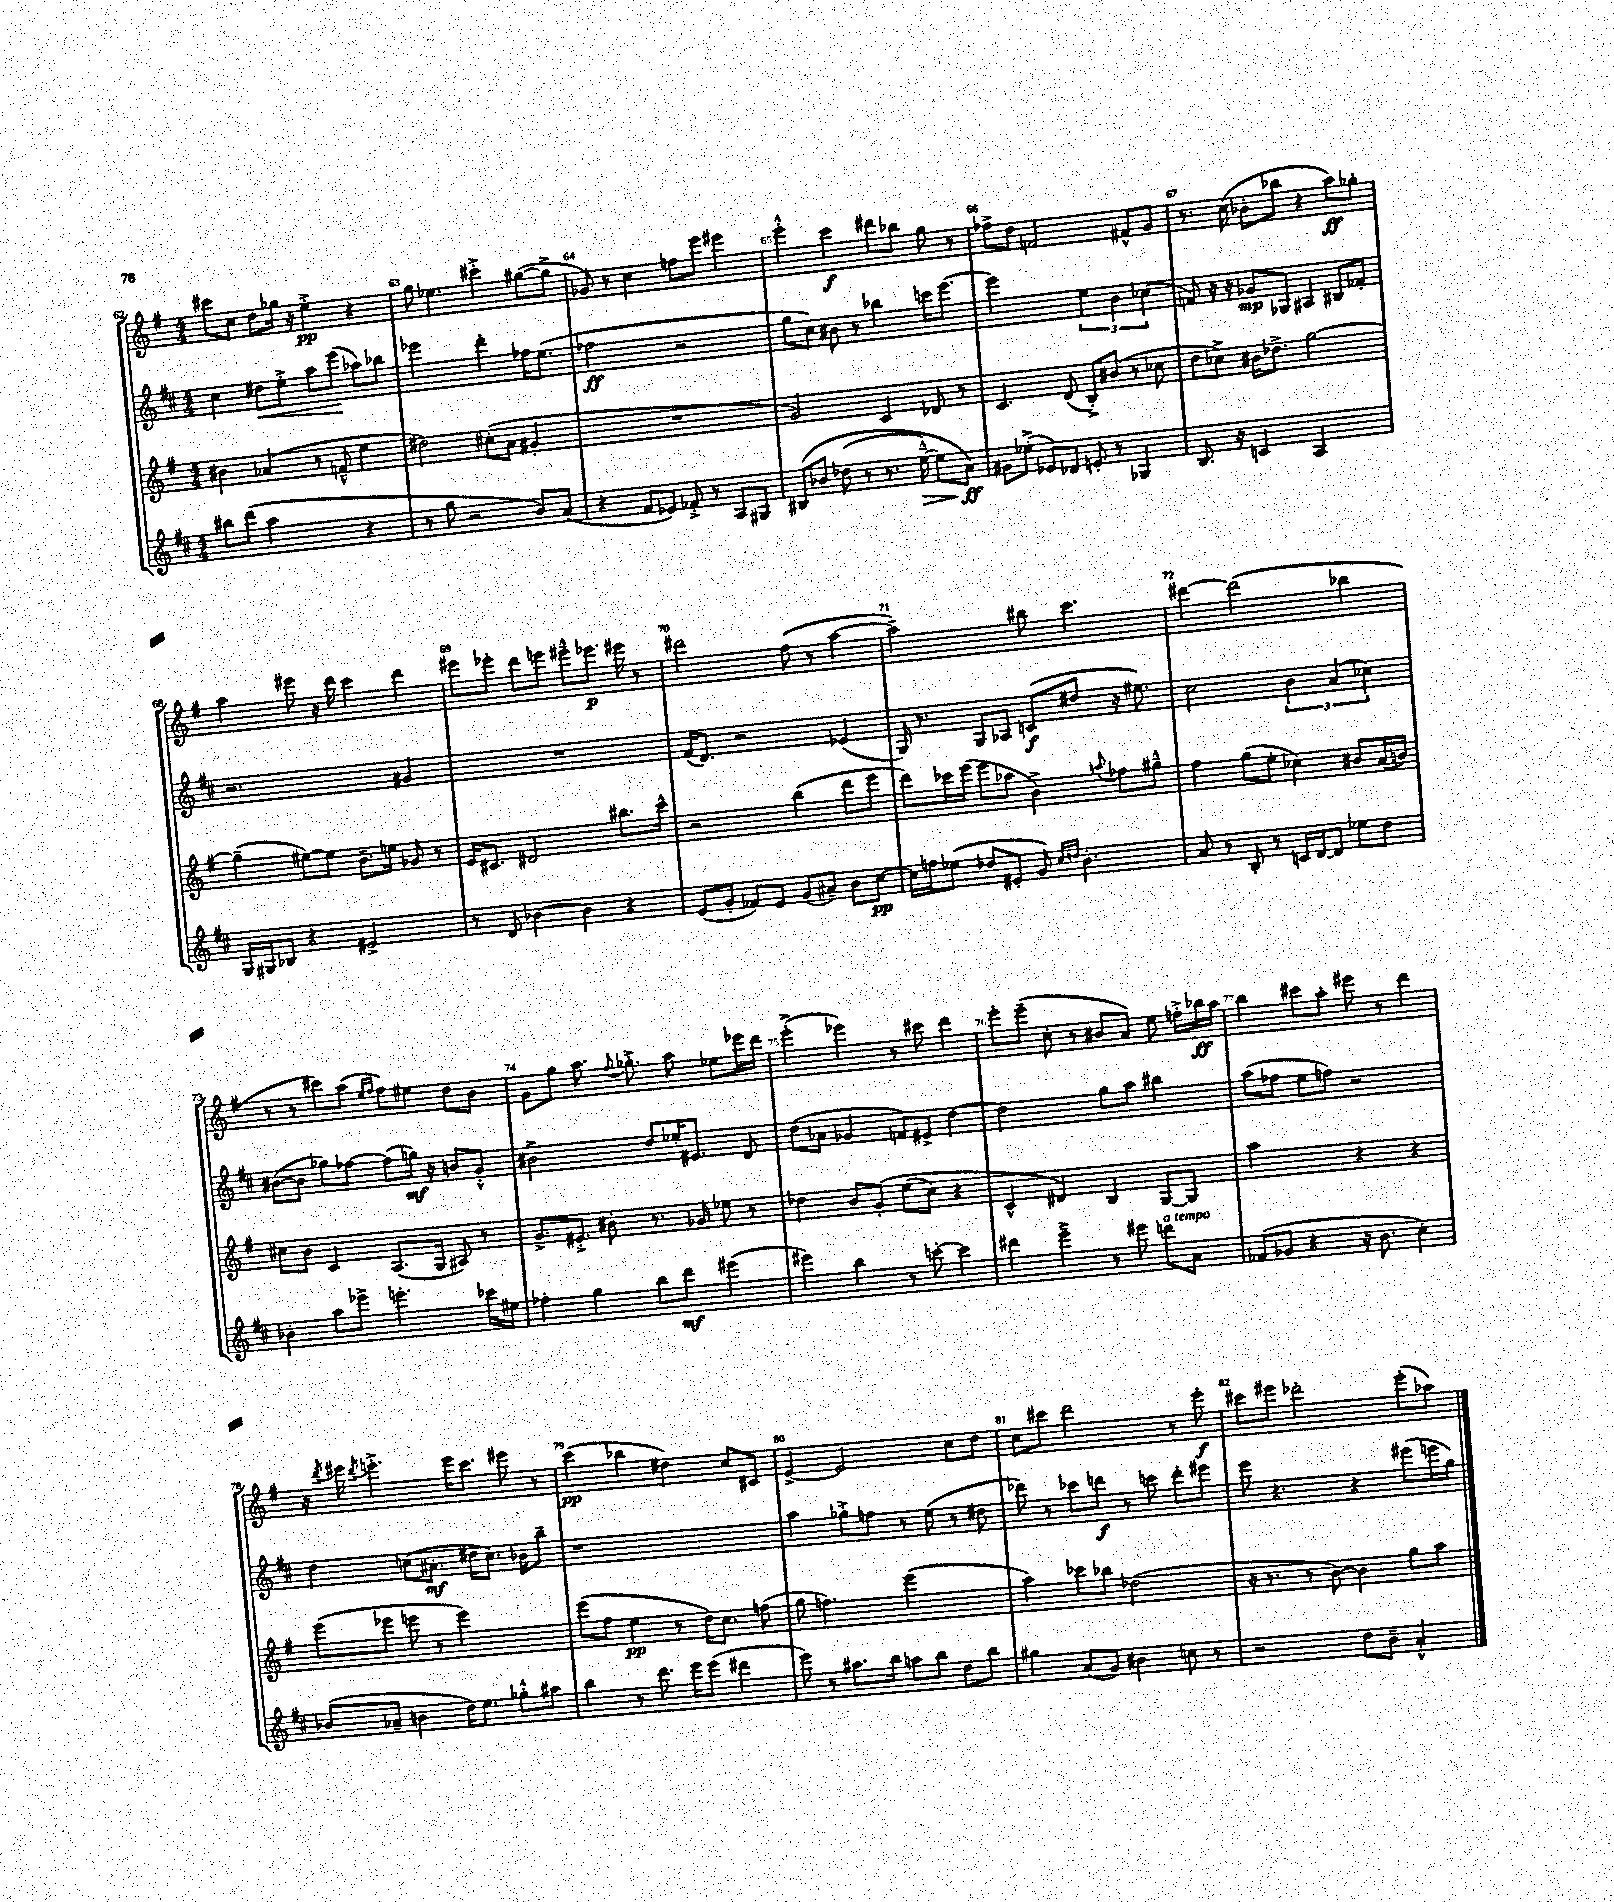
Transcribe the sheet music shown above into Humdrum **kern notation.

**kern	**dynam	**kern	**dynam	**kern	**dynam	**kern	**dynam
*part4	*part4	*part3	*part3	*part2	*part2	*part1	*part1
*staff4	*staff4	*staff3	*staff3	*staff2	*staff2	*staff1	*staff1
*clefG2	*	*clefG2	*	*clefG2	*	*clefG2	*
*k[f#c#]	*	*k[f#]	*	*k[f#c#]	*	*k[f#]	*
*M4/4	*	*M4/4	*	*M4/4	*	*M4/4	*
=62	=62	=62	=62	=62	=62	=62	=62
8bb#X\L	.	4b#X\	.	4cc#\	.	8ccc#X\L	.
(8ddd\J	.	.	.	.	.	8cc\J	.
!	!	!	!	!	!LO:HP:b	!	!
2aa\	.	(4a-X/	.	8dd#X\L	<	8dd\L	.
.	.	.	.	8ee'^\J	.	16gg-X\Jk	.
.	.	.	.	.	.	16r	.
.	.	8r	.	8aa\L	.	4ee'^\	pp
.	.	8fn~^^/	.	(8eee\J	.	.	.
4r	.	4ee\	.	8aa-X\L)	[	4r	.
.	.	.	.	8bb-X\J	.	.	.
=63	=63	=63	=63	=63	=63	=63	=63
8r	.	2dd#X\)	.	2eee-X\	.	8gg\	.
8gg\	.	.	.	.	.	4.ee-X\	.
2r	.	.	.	.	.	.	.
.	.	(8cc#X'\L	.	4ddd'\	.	4ccc#X'^\	.
.	.	8a\J	.	.	.	.	.
8b/L)	.	4g#X'/	.	16ff-X\KL	.	([8gg#X\L	.
.	.	.	.	(8.ee\J	.	.	.
(8a/J	.	.	.	.	.	8gg#^\J]	.
=64	=64	=64	=64	=64	=64	=64	=64
4r	.	1r	.	2ff-X\	ff	8g-X/)	.
.	.	.	.	.	.	8r	.
8f#/L	.	.	.	.	.	4cc\	.
8e-X/J)	.	.	.	.	.	.	.
8f-X'^/	.	.	.	2r	.	8ffn\L	.
8r	.	.	.	.	.	8eee\J	.
8A/L	.	.	.	.	.	4eee#X\	.
8G#X/J	.	.	.	.	.	.	.
=65	=65	=65	=65	=65	=65	=65	=65
(8B#X/L	.	2g/)	.	8gg\L	.	4eee'^^\	.
8b-X/J	.	.	.	8cc#\J)	.	.	.
(8dd-X\	.	.	.	8b#X\	.	4ccc\	f
8r	.	.	.	8r	.	.	.
8.r	.	4c/	.	4bb-X\	.	8ddd#X\L	.
.	.	.	.	.	.	8bb-X\J	.
!	!LO:HP:b	!	!	!	!	!	!
[16ee~^^\)	>	.	.	.	.	.	.
8ee\L]	.	8d-X/	.	16cccn\KL	.	8gg\	.
.	.	.	.	[8.eee\J	.	.	.
8a\J)	ff	8r	.	.	.	8r	.
.	]	.	.	.	.	.	.
=66	=66	=66	=66	=66	=66	=66	=66
8g#X\L	.	4.c/	.	2eee\]	.	8ff-X^\L	.
(8ee-X'^\J	.	.	.	.	.	8dd\J	.
8e-X/L)	.	.	.	.	.	2fn/	.
8d-X/J	.	(8d/	.	.	.	.	.
8en'/	.	8B'^/L)	.	6ee\	.	.	.
8r	.	(8b#X/J	.	.	.	.	.
.	.	.	.	6b\	.	.	.
4G-X/	.	8r	.	.	.	8f#X^^/L	.
.	.	.	.	(6cc-X\	.	.	.
.	.	8cc-X\	.	.	.	8g/J	.
=67	=67	=67	=67	=67	=67	=67	=67
8.B/	.	8dd\L	.	8fn/)	.	8.r	.
.	.	8cc-X^\J)	.	16r	.	.	.
16r	.	.	.	16r	.	(16cc\	.
4cn/	.	16b#X\KL	.	8g-X/L	mp	8b-X'\L	.
.	.	8.dd-X^\J	.	.	.	.	.
.	.	.	.	8G-X/J	.	8bb-X\J	.
2A/	.	[2gg\	.	4A#X/	.	4r	.
.	.	.	.	8B#X/L	.	8aa\L)	ff
.	.	.	.	8f-X'/J	.	8gg-X'\J	.
!!LO:LB:g=z
=68	=68	=68	=68	=68	=68	=68	=68
16G/LL	.	(4gg~\]	.	2.r	.	4aa\	.
16G#X/J	.	.	.	.	.	.	.
8B-X/J	.	.	.	.	.	.	.
4r	.	[8ee#X\L)	.	.	.	8eee#X\	.
.	.	8ee#\J]	.	.	.	16r	.
.	.	.	.	.	.	16ddd\	.
2e#X^/	.	8.b~\L	.	.	.	4ccc\	.
.	.	16een\Jk	.	.	.	.	.
.	.	8g-X/	.	4g#X/	.	4ddd\	.
.	.	8r	.	.	.	.	.
=69	=69	=69	=69	=69	=69	=69	=69
8r	.	16e/KL	.	1r	.	8eee#X\L	.
.	.	8.c#X/J	.	.	.	.	.
8d/	.	.	.	.	.	8eee-X'\J	.
[4b-X\	.	2d#X/	.	.	.	8ddd\L	.
.	.	.	.	.	.	8eeen\J	.
4b-\]	.	.	.	.	.	8eee#X~^^\L	.
.	.	.	.	.	.	8.eee-X\J	p
4r	.	8.bb#X\L	.	.	.	.	.
.	.	.	.	.	.	16eee#X\	.
.	.	.	.	.	.	8r	.
.	.	16ccc^^\Jk	.	.	.	.	.
=70	=70	=70	=70	=70	=70	=70	=70
(8e/L	.	2r	.	(16f#/KL	.	2ddd#X\	.
.	.	.	.	8.d/J)	.	.	.
8g'/J	.	.	.	.	.	.	.
8f-X/L)	.	.	.	2r	.	.	.
8e/J	.	.	.	.	.	.	.
(8g/L	.	(4bb\	.	.	.	(8ff#\	.
8a#X~/J)	.	.	.	.	.	8r	.
8b\L	.	8ddd\L	.	(4e-X/	.	[4aa\	.
[8cc#\J	pp	8eee\J	.	.	.	.	.
=71	=71	=71	=71	=71	=71	=71	=71
16cc#\LL]	.	8ddd\L)	.	16G/)	.	2aa~\])	.
16ffn\J	.	.	.	8.r	.	.	.
(8ee-X\J	.	16ccc-X\L	.	.	.	.	.
.	.	(16eee\JJ	.	.	.	.	.
8dd-X/L	.	8eee\L	.	8G/L	.	.	.
8e#X'/J	.	8aa-X\J	.	8A-X/J	.	.	.
8g/)	.	4b^\)	.	(8cn/L	f	8bb#X\	.
16qqcc#/LL	.	.	.	.	.	.	.
16qqddn/JJ	.	.	.	.	.	.	.
4.b'\	.	.	.	8dd#X/J	.	4.ccc\	.
.	.	8qqaan/	.	.	.	.	.
.	.	8ff-X\L	.	16r	.	.	.
.	.	.	.	8.ee#X\)	.	.	.
.	.	8gg#X~^^\J	.	.	.	.	.
=72	=72	=72	=72	=72	=72	=72	=72
8a/	.	4ff#\	.	2cc#\	.	[4ddd#X\	.
8r	.	.	.	.	.	.	.
8B'/	.	(8gg\L	.	.	.	(2ddd#\]	.
8r	.	8ee'\J	.	.	.	.	.
16cn/LL	.	4cc-X\)	.	6b\	.	.	.
[16d/J	.	.	.	.	.	.	.
8d/J]	.	.	.	.	.	.	.
.	.	.	.	(6a/	.	.	.
8ee-X\L	.	8b#X/L	.	.	.	4bb-X\	.
.	.	.	.	6cc-X\)	.	.	.
8dd\J	.	(16a/L	.	.	.	.	.
.	.	16bn/JJ)	.	.	.	.	.
!!LO:LB:g=z
=73	=73	=73	=73	=73	=73	=73	=73
4b-X'\	.	8cc#X\L	.	([8b#X\L	.	8r	.
.	.	8b\J	.	8b#\J]	.	8r	.
8aa\L	.	4c/	.	8gg-X\L)	.	8ccc#X\L)	.
8eee-X^\J	.	.	.	[8ff-X\J	.	(8aa\J	.
.	.	.	.	.	.	16qqee/LL	.
.	.	.	.	.	.	16qqff#/JJ	.
4.eeen'\	.	(8.A/L	.	(8ff-\L]	.	8ff#\L)	.
.	.	.	.	16ggn\Jk)	mf	8ee#X\J	.
.	.	16G/Jk	.	16r	.	.	.
.	.	8A#X/)	.	8bn/L	.	8dd\L	.
16ccc-X\LL	.	8r	.	8g'^^/J	.	8b\J	.
16ee#X\JJ	.	.	.	.	.	.	.
=74	=74	=74	=74	=74	=74	=74	=74
4ff-X'\	.	8.g^/L	.	2b#X^\	.	8g\L	.
.	.	.	.	.	.	8gg\J	.
.	.	8.e#X'^/J	.	.	.	.	.
4gg\	.	.	.	.	.	8.aa\	.
.	.	8b#X'\	.	.	.	.	.
.	.	.	.	.	.	8qqff#/	.
.	.	.	.	.	.	8.gg-X'^\	.
8bb\L	.	8.r	.	8dd/L	.	.	.
8ddd\J	mf	.	.	16ee-X'/K	.	8aa\	.
.	.	16g-X/	.	8.e#X/J	.	.	.
(4eee#X\	.	8ee-X\	.	.	.	8ee-X\L	.
.	.	8r	.	8d/	.	16eee-X\L	.
.	.	.	.	.	.	16ddd\JJ	.
=75	=75	=75	=75	=75	=75	=75	=75
4eee#X\)	.	4dd-X\	.	(8dd\L	.	(4eee'^\	.
.	.	.	.	8a-X\J	.	.	.
4bb\	.	8b/L	.	4g-X/	.	4eee-X\)	.
.	.	(8g'/J	.	.	.	.	.
8r	.	(8ee\L	.	8fn/L)	.	8r	.
[8cccn'\	.	8cc\J)	.	8e#X^/J	.	8ccc#X\	.
4ccc\]	.	4r	.	[4dd\	.	4ddd\	.
=76	=76	=76	=76	=76	=76	=76	=76
4ddd#X\	.	4c^^/	.	2dd\]	.	8eee'\L	.
.	.	.	.	.	.	(8eee~\J	.
4eee~^\	.	4d#X/)	.	.	.	8cc'\	.
.	.	.	.	.	.	8r	.
8r	.	4B/	.	8gg\L	.	8b#X/L	.
8eee#X\	.	.	.	8aa\J	.	8a/J)	.
!LO:TX:a:i:t=a tempo	!	!	!	!	!	!	!
8dddn\L	.	[8G/L	.	4bb#X\	.	8ee\	.
8a\J	.	8G/J]	.	.	.	24ffn'^\LL	.
.	.	.	.	.	.	24bb-X\	ff
.	.	.	.	.	.	24aa\JJ	.
=77	=77	=77	=77	=77	=77	=77	=77
(8f-X/L	.	2aa\	.	(8aa\L	.	4bb\	.
8g-X/J	.	.	.	8ff-X\J	.	.	.
4r	.	.	.	8ee\L	.	8ccc#X\L	.
.	.	.	.	8ffn\J)	.	8aa'\J	.
16r	.	4r	.	2r	.	8eee#X\	.
8.b\	.	.	.	.	.	.	.
.	.	.	.	.	.	8r	.
4cc#'\)	.	4r	.	.	.	4ddd\	.
!!LO:LB:g=z
=78	=78	=78	=78	=78	=78	=78	=78
(8b-X/L	.	(8eee\L	.	4dd\	.	16r	.
.	.	.	.	.	.	8qddd/	.
.	.	.	.	.	.	16eee#X\	.
.	.	.	.	.	.	8qddd/	.
8a-X~/J	.	8eee-X\J	.	.	.	4.eeen'^\	.
4bn\	.	8eeen\	.	(8ccn\L	.	.	.
.	.	8r	.	8.a#X'\J	mf	.	.
16dd\KL)	.	2eee\)	.	.	.	16eee\KL	.
8.ee\J	.	.	.	16dd#X\KL	.	8.ccc\J	.
.	.	.	.	8.cc\J)	.	.	.
8gg-X'^^\L	.	.	.	.	.	8eee#X\	.
.	.	.	.	16b-X\KL	.	.	.
8aa#X\J	.	.	.	8bb~\J	.	8r	.
=79	=79	=79	=79	=79	=79	=79	=79
4bb\	.	(8eee\L	.	1r	.	(4ccc\	pp
.	.	8ff#\J	.	.	.	.	.
8r	.	4ee\	pp	.	.	4bb-X\	.
8.ddd\	.	.	.	.	.	.	.
.	.	8r	.	.	.	4dd#X\)	.
16eee\KL	.	.	.	.	.	.	.
(8eee\J	.	16dd\KL)	.	.	.	.	.
.	.	8.cc\J	.	.	.	.	.
4ddd#X\	.	.	.	.	.	8cc/L	.
.	.	(8ffn\	.	.	.	8c#X/J	.
=80	=80	=80	=80	=80	=80	=80	=80
8eee\)	.	8gg\	.	4aa\	.	[4e^/	.
8r	.	4.ffn\)	.	.	.	.	.
8.aa#X\L	.	.	.	8gg-X'^\L	.	2e/]	.
.	.	.	.	8ffn\J	.	.	.
16bb\Jk	.	.	.	.	.	.	.
8aan\L	.	(2eee\	.	8r	.	.	.
8bb\J	.	.	.	(8ee\	.	.	.
8dd\L	.	.	.	8r	.	8cc\L	.
8bb\J	.	.	.	8dd#X\	.	8dd\J	.
=81	=81	=81	=81	=81	=81	=81	=81
4gg#X\	.	4aa\)	.	8ddd-X\)	.	8cc\L	.
.	.	.	.	8r	.	8ccc#X\J	.
(8a/L	.	8ccc-X\L	.	8ccc-X\L	.	2ddd\	.
8g/J)	.	8bb-X\J	.	8dddn\J	f	.	.
4b#X\	.	(2dd-X\	.	8r	.	.	.
.	.	.	.	8cccn\	.	.	.
8ccn\	.	.	.	8ddd'\L	.	8r	.
8r	.	.	.	8eee#X\J	.	8eee'\	f
=82	=82	=82	=82	=82	=82	=82	=82
2r	.	16r	.	8eee\	.	8ccc#X\L	.
.	.	8.r	.	.	.	.	.
.	.	.	.	4.r	.	8eee#X\J	.
.	.	8r	.	.	.	2ddd-X'\	.
.	.	[8b\)	.	.	.	.	.
8dd\L	.	4b\]	.	4r	.	.	.
8b~\J	.	.	.	.	.	.	.
4a'^^/	.	8gg\L	.	(8eee#X\L	.	(8eee#'\L	.
.	.	8aa\J	.	16eeen\L	.	8aa-X\J)	.
.	.	.	.	16gg\JJ)	.	.	.
==	==	==	==	==	==	==	==
*-	*-	*-	*-	*-	*-	*-	*-
